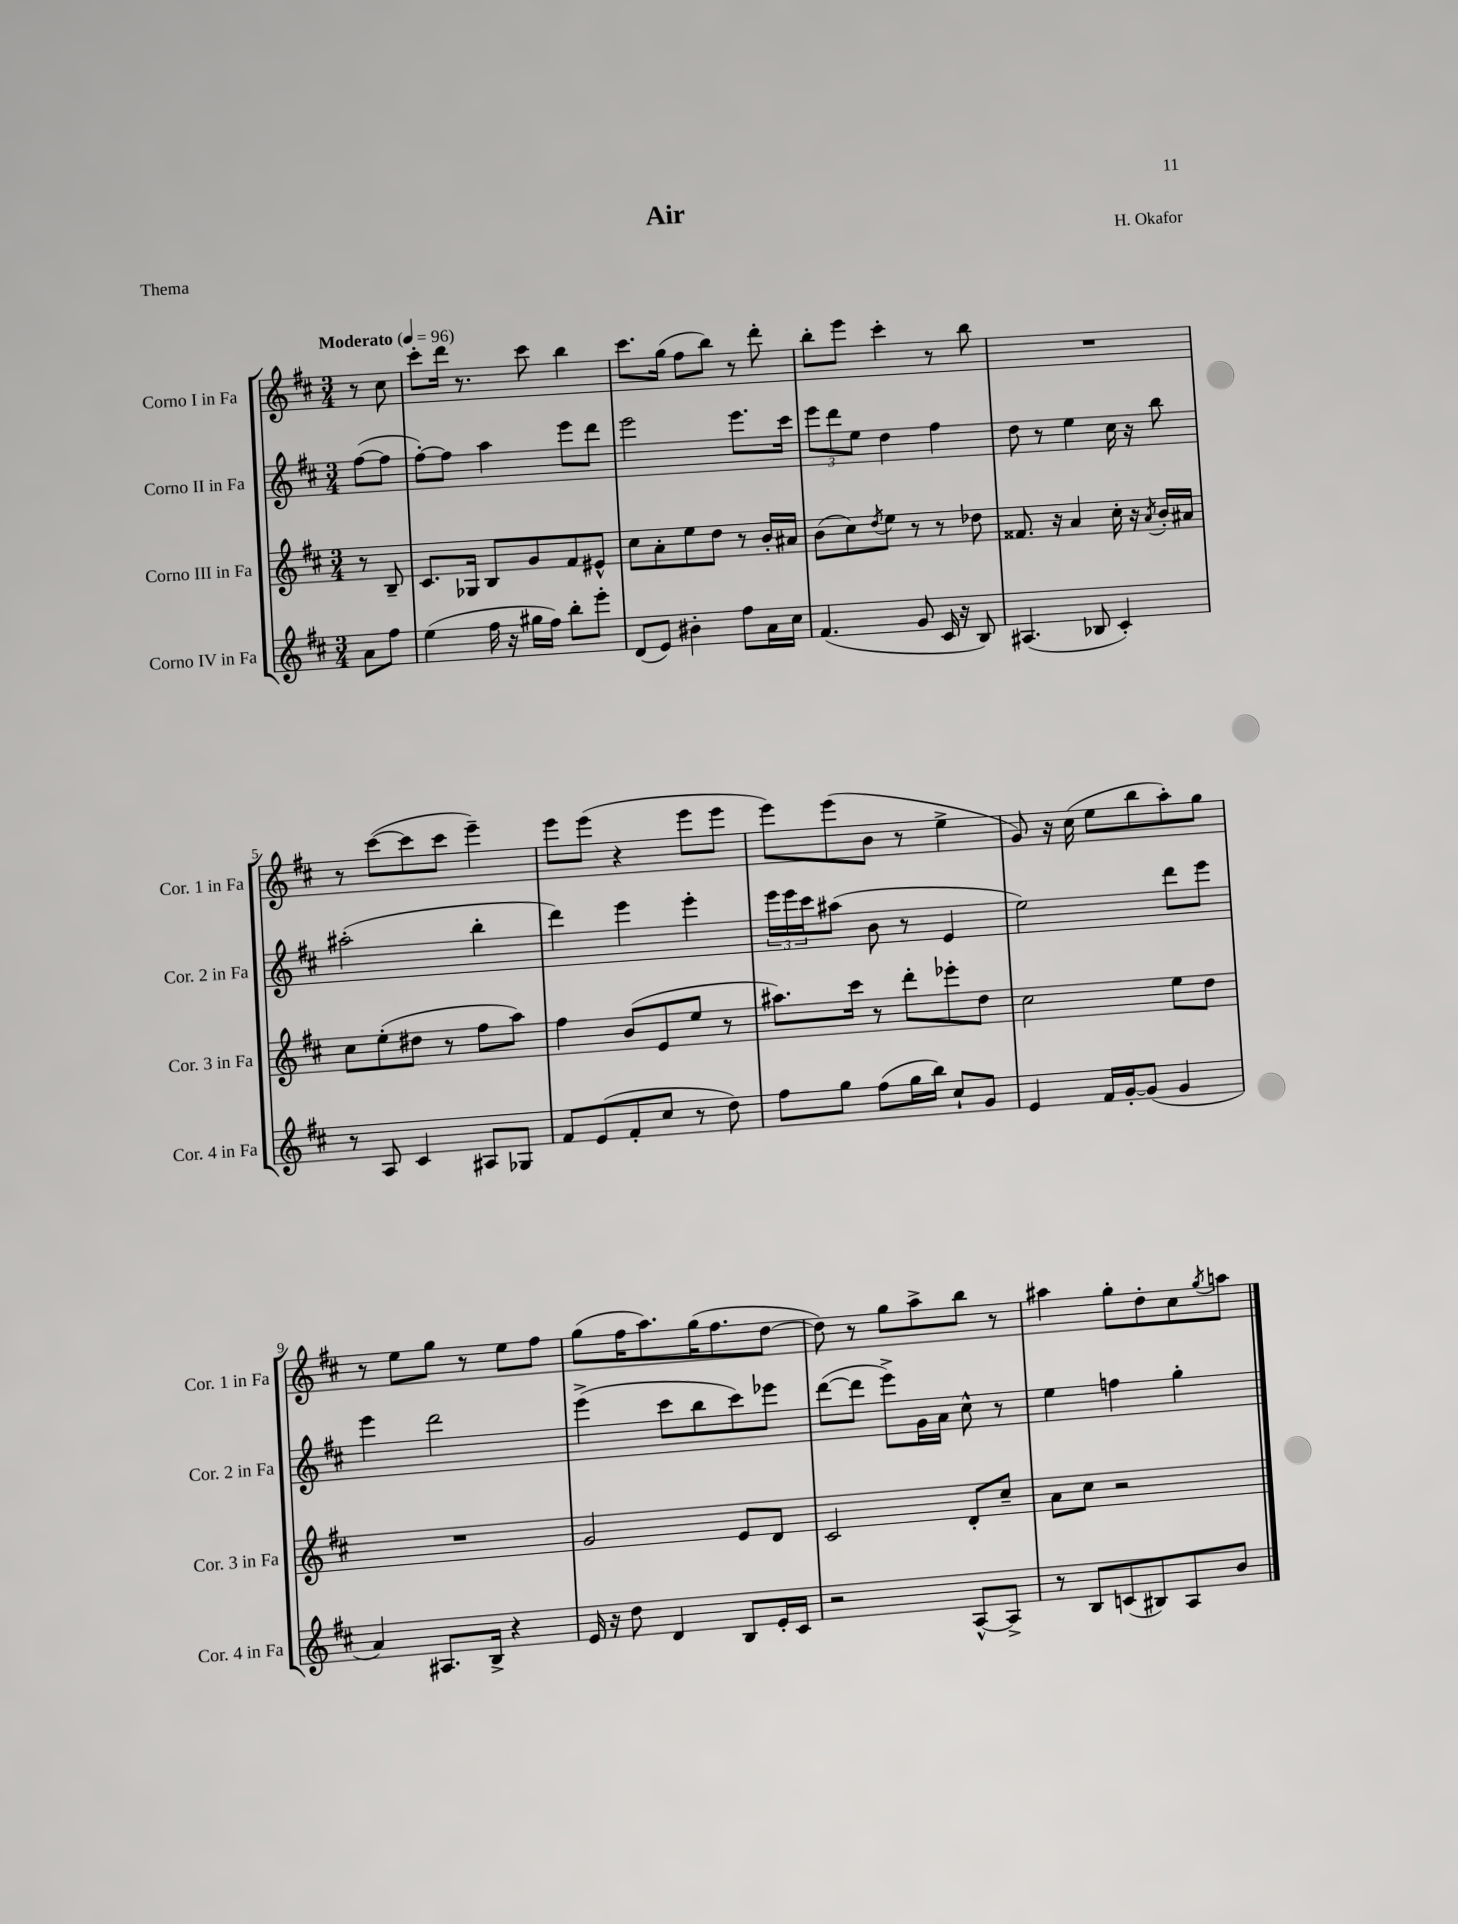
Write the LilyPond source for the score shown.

\header { title = "Air" composer = "H. Okafor" piece = "Thema" }
<<
\new StaffGroup <<
\new Staff = "s0" \with { instrumentName = "Corno I in Fa" shortInstrumentName = "Cor. 1 in Fa" } {
    \clef treble \key d \major \numericTimeSignature \time 3/4 \partial 4 \tempo "Moderato" 4 = 96
    r8 cis''8 |
    cis'''8-. d'''16 r8. cis'''8 b''4 |
    cis'''8. g''16( fis''8 b''8) r8 d'''8-. |
    b''8-. e'''8 cis'''4-. r8 b''8 |
    R2. |
    r8 cis'''8~( cis'''8 cis'''8 e'''4--) |
    e'''8 e'''8( r4 e'''8 e'''8 |
    e'''8) e'''8( b'8 r8 e''4-> |
    g'8) r16 cis''16( e''8 b''8 a''8-.) g''8 |
    r8 e''8 g''8 r8 e''8 fis''8 |
    g''8( fis''16 a''8.) g''16( fis''8. d''8~ |
    d''8) r8 g''8 a''8-> b''8 r8 |
    ais''4 g''8-. d''8-. cis''8 \acciaccatura { g''8 } a''8 \bar "|." |
}
\new Staff = "s1" \with { instrumentName = "Corno II in Fa" shortInstrumentName = "Cor. 2 in Fa" } {
    \clef treble \key d \major \numericTimeSignature \time 3/4 \partial 4
    fis''8~( fis''8 |
    fis''8~-.) fis''8 a''4 e'''8 d'''8 |
    e'''2 e'''8. cis'''16 |
    \tuplet 3/2 { e'''8 d'''8 e''8 } d''4 fis''4 |
    d''8 r8 e''4 cis''16 r16 b''8 |
    ais''2-.( b''4-. |
    d'''4) e'''4 e'''4-. |
    \tuplet 3/2 { e'''16 e'''16 cis'''16 } ais''8( b'8 r8 e'4 |
    e''2) d'''8 e'''8 |
    e'''4 d'''2 |
    e'''4->( cis'''8 b''8 cis'''8) ees'''8 |
    d'''8~( d'''8 e'''8->) g'16 a'16 cis''8-^ r8 |
    e''4 f''4 g''4-. \bar "|." |
}
\new Staff = "s2" \with { instrumentName = "Corno III in Fa" shortInstrumentName = "Cor. 3 in Fa" } {
    \clef treble \key d \major \numericTimeSignature \time 3/4 \partial 4
    r8 b8-- |
    cis'8. ges16 b8 g'8 fis'8 eis'8-^ |
    cis''8 a'8-. e''8 d''8 r8 b'16-. ais'16 |
    b'8( cis''8) \acciaccatura { d''8 } e''8 r8 r8 des''8 |
    fisis'8. r16 a'4 cis''16-. r16 \acciaccatura { a'8 } b'16-. ais'16 |
    cis''8 e''8-.( dis''8 r8 fis''8 a''8) |
    fis''4 b'8( e'8 e''8 r8 |
    ais''8.) cis'''16 r8 d'''8-. ees'''8-. d''8 |
    cis''2 e''8 d''8 |
    R2. |
    g'2 e'8 d'8 |
    cis'2 d'8-. cis''8-- |
    a'8 cis''8 r2 \bar "|." |
}
\new Staff = "s3" \with { instrumentName = "Corno IV in Fa" shortInstrumentName = "Cor. 4 in Fa" } {
    \clef treble \key d \major \numericTimeSignature \time 3/4 \partial 4
    a'8 fis''8 |
    e''4( fis''16 r16 gis''16 fis''16) b''8-. e'''8-. |
    d'8( e'8) bis'4-. fis''8 a'16 cis''16 |
    fis'4.( g'8 cis'16 r16 b8) |
    ais4.( bes8 cis'4-.) |
    r8 a8 cis'4 ais8 ges8 |
    fis'8 e'8( fis'8-. cis''8 r8 d''8) |
    fis''8 g''8 fis''8( g''16 b''16) cis''8-! g'8 |
    e'4 fis'16 g'16~-. g'8( g'4 |
    a'4) ais8. b16-> r4 |
    e'16 r16 d''8 d'4 b8 e'16-. cis'16 |
    r2 a8~-^ a8-> |
    r8 b8 c'8( bis8) a8 b'8 \bar "|." |
}
>>
>>
